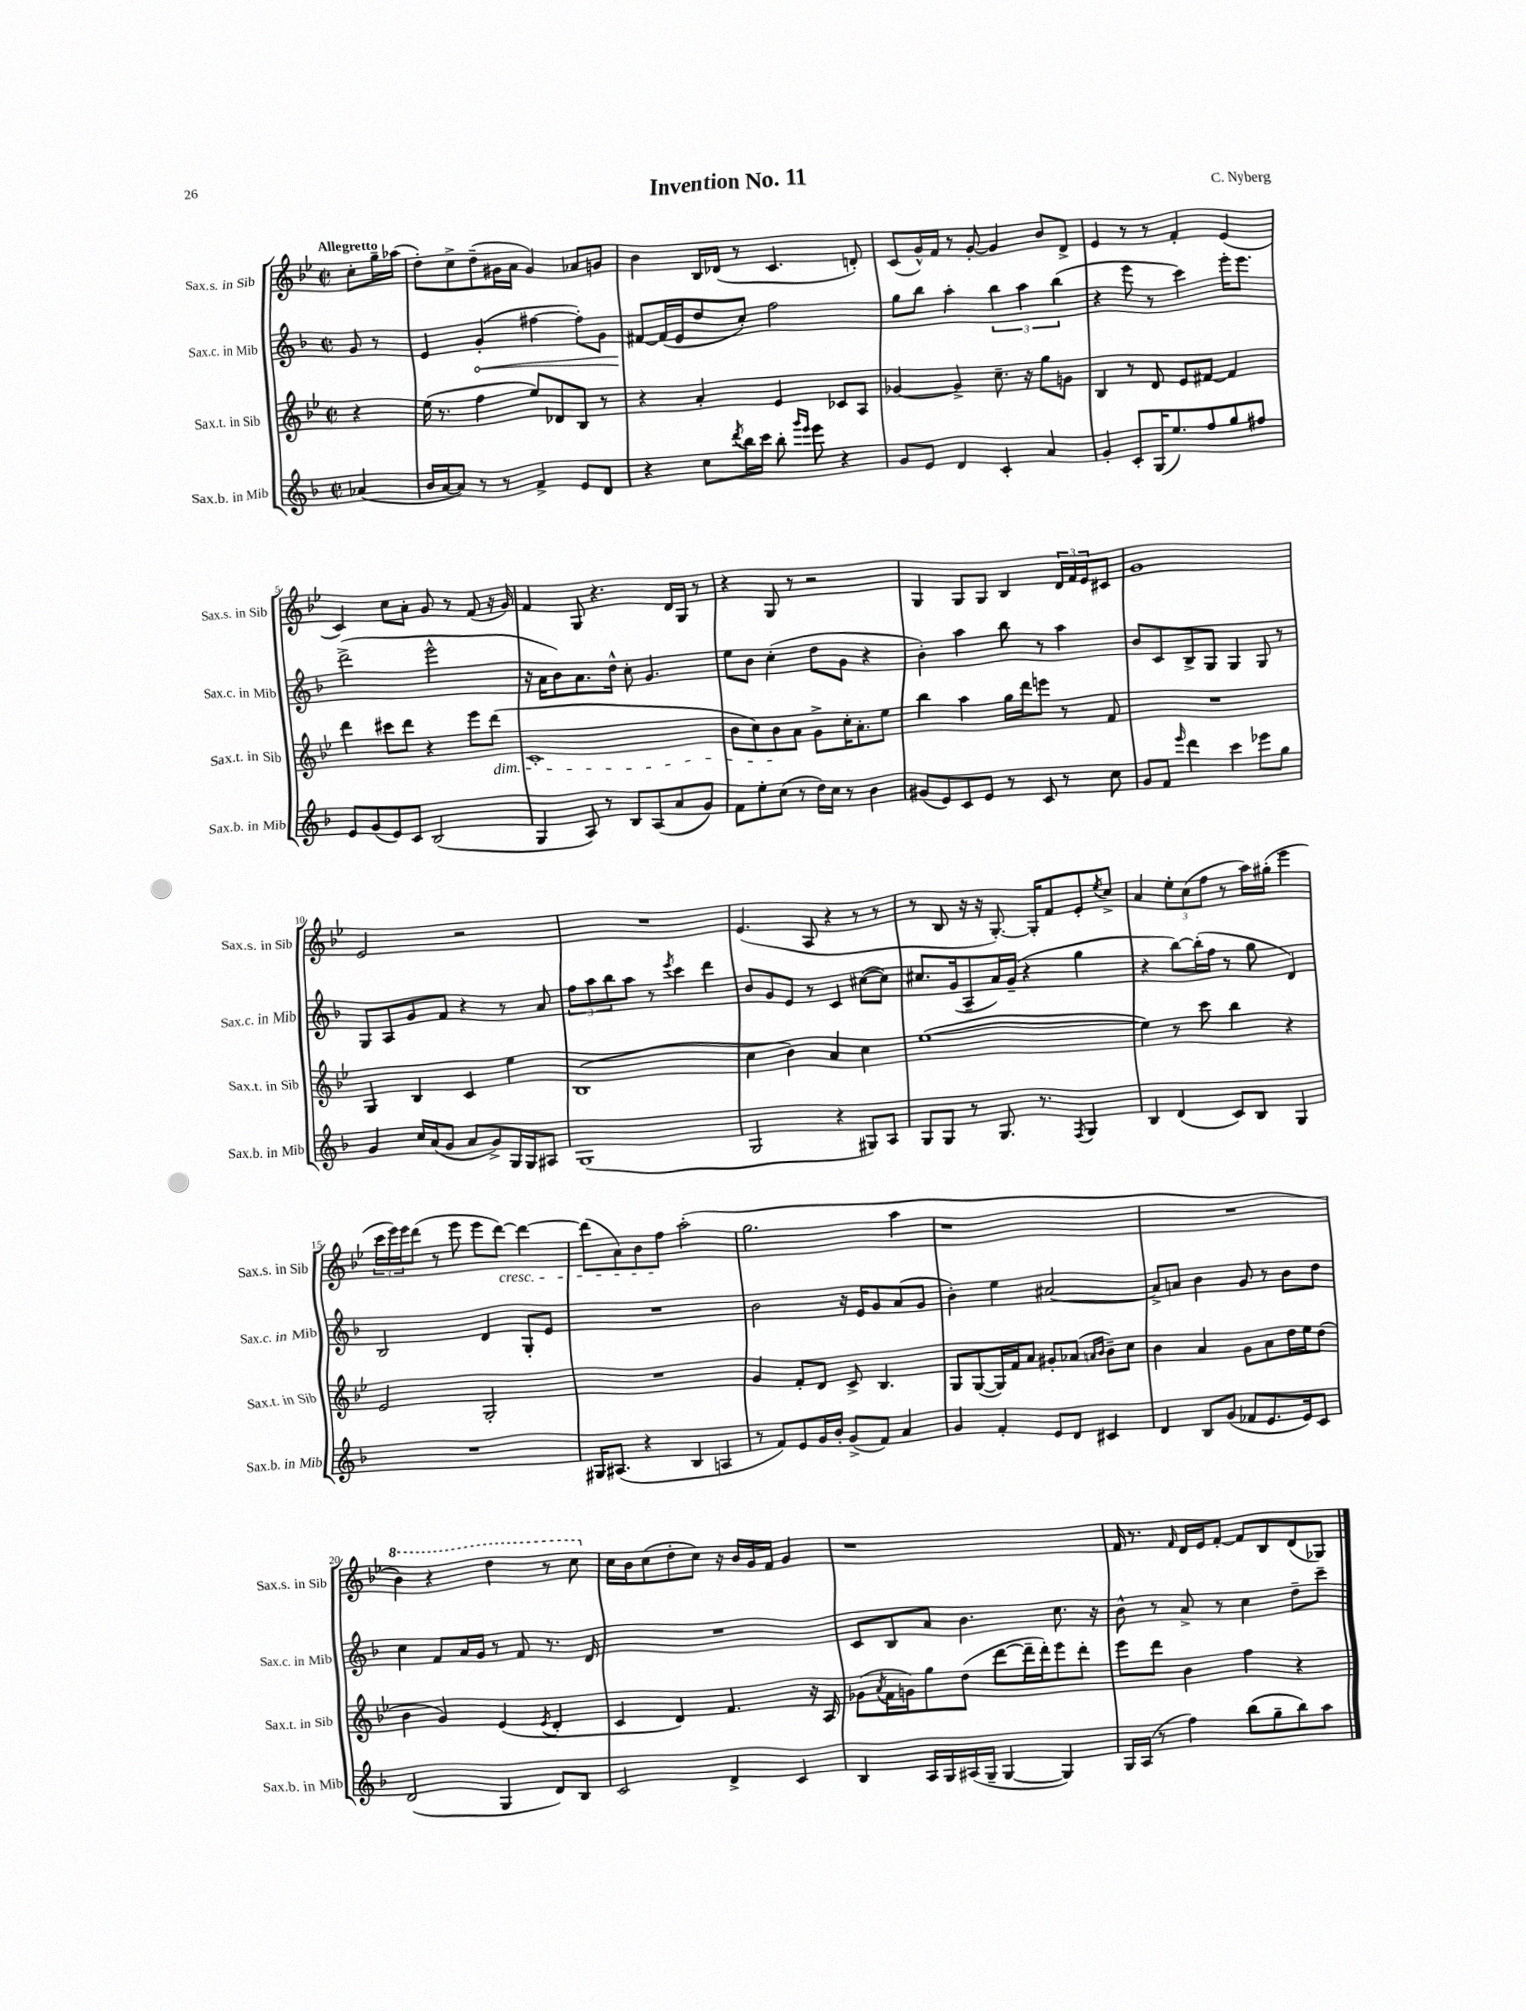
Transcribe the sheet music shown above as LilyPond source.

\header { title = "Invention No. 11" composer = "C. Nyberg" }
<<
\new StaffGroup <<
\new Staff = "s0" \with { instrumentName = "Sax.s. in Sib" shortInstrumentName = "Sax.s. in Sib" } {
    \clef treble \key bes \major \defaultTimeSignature \time 2/2 \partial 4 \tempo "Allegretto"
    c''8-. g''16-- aes''16( |
    d''8-.) c''8-> d''8--( gis'16 a'16 gis'4) aes'8 g'8 |
    bes'4 bes16 des'16( r8 c'4. d'8-.) |
    c'8( g'16-^) f'16 r8 g'8~-. g'4 bes'8 d'8-> |
    ees'4 r8 r8 f'4-. ees'4( |
    c'4) c''8 a'8-. g'8 r8 f'8( r16 g'16) |
    f'4 g8 r4. d'16 g16 r8 |
    r4 g8 r8 r2 |
    g4 g8 g8 bes4 \tuplet 3/2 { d'16 f'16 ees'16 } cis'8 |
    g'1 |
    ees'2 r2 |
    R1 |
    ees'4.( a8 r4 r8 r8 |
    r8 bes8 r16 r16 g8.~-.) g16-. f'8 ees'8-. \acciaccatura { ees''8 } c''8-> |
    a'4 \tuplet 3/2 { ees''8-. c''8( f''8 } r8 a''16) gis''16-.( ees'''4 |
    \tuplet 3/2 { c'''16 ees'''16) ees'''16 } d'''8( r8 ees'''8 ees'''8 d'''8~\cresc) d'''4~ |
    d'''8( a'8) bes'8 f''8\! a''2-.( |
    g''2. a''4 |
    r1 |
    R1 |
    \ottava #1 bes''4) r4 d'''4 r8 c'''8 \ottava #0 |
    c''16 bes'16 c''8( d''8-. c''8) r16 bes'16 g'16 f'16 g'4 |
    r1 |
    f'16 r8. \grace { f'16 } d'16 ees'16 f'8~-. f'8 bes8 d'8( ges8) \bar "|." |
}
\new Staff = "s1" \with { instrumentName = "Sax.c. in Mib" shortInstrumentName = "Sax.c. in Mib" } {
    \clef treble \key f \major \defaultTimeSignature \time 2/2 \partial 4
    g'8 r8 |
    e'4 \once \override Hairpin.circled-tip = ##t g'4-.\<( fis''4~ fis''8-.) g'8 |
    fis'8~\! fis'16( e'16 d''8 c''8-.) f''2 |
    g''8 bes''8 a''4-. \tuplet 3/2 { bes''4 a''4 bes''4( } |
    r4 e'''8 r8 c'''4) e'''16-. e'''8. |
    d'''2->( e'''2-^ |
    r16 a'16 bes'8) a'8. d''16-^ c''8-. g'4. |
    e''8 bes'8 c''4-.( d''8 g'8 r4 |
    bes'4-.) a''4 bes''8 r8 a''4 |
    bes'8 c'8 bes8-> g8 g4 g8 r8 |
    g8 a8 g'8 f'8 r4 r8 a'8 |
    \tuplet 3/2 { f''8 a''8 bes''8 } a''8 r8 \acciaccatura { e'''8 } c'''4 d'''4 |
    bes'8 g'8 e'8 r8 c'4 cis''8~( cis''8) |
    cis''8. g'16( a8-- a'16) g'16--( r4 g''4 |
    r4 bes''8~) bes''16-.( f''16 r8 g''8 d'4) |
    bes2 d'4 g8-. e'8 |
    R1 |
    bes'2 r16 e'16 g'8 a'8( g'8 |
    bes'4-.) e''4 ais'2~ |
    ais'8-> a'8 bes'4 g'8 r8 bes'8 d''8 |
    c''4 f'8 a'16 g'16 r8 f'8 r8. d'16 |
    R1 |
    c'8 bes8 a'8 bes'4. c''8. r16 |
    bes'8-^ r8 a'8-> r8 c''4 d''8-- c'''8-- \bar "|." |
}
\new Staff = "s2" \with { instrumentName = "Sax.t. in Sib" shortInstrumentName = "Sax.t. in Sib" } {
    \clef treble \key bes \major \defaultTimeSignature \time 2/2 \partial 4
    r4 |
    ees''16( r8. f''4 ees''8) des'8 bes8 r8 |
    r4 a'4-. ees'4 ces'8 a8 |
    ges'4~ ges'4-> c''8.-- r16 g''8 g'8 |
    bes4 r8 d'8 ees'8 fis'8~ fis'4 |
    d'''4 cis'''8 d'''8 r4 ees'''8 d'''8\dim( |
    c'1-. |
    bes'8 c''8) bes'8\! a'8 g'8-> c''16-. a'8.-. ees''8 |
    bes''4 a''4 g''16 d'''16 e'''8 r8 f'8 |
    R1 |
    g4 bes4 c'4 ees''4 |
    bes1( |
    c''4 bes'4) a'4 c''4 |
    ees''1~( |
    ees''4) r8 c'''8 bes''4 r4 |
    ees'2 g2-. |
    R1 |
    g'4 f'8-. d'8 c'8-> bes4. |
    g8 g8~( g16) f'16 a'8 gis'8-. aes'8( \grace { a'16 bes'16 } bes'8--) c''8 |
    bes'4 a'4 g'8 a'8 d''16 ees''16 d''8( |
    bes'4 g'4) ees'4( \acciaccatura { ees'8 } d'4-. |
    c'4 d'4) f'4. r16 a16 |
    ges'8( \acciaccatura { a'8 } f'16 g'16) g''8 d''8( d'''8~ d'''16-- d'''16-.) ees'''8 d'''8-. |
    ees'''8 d'''8 bes'4 f''4 r4 \bar "|." |
}
\new Staff = "s3" \with { instrumentName = "Sax.b. in Mib" shortInstrumentName = "Sax.b. in Mib" } {
    \clef treble \key f \major \defaultTimeSignature \time 2/2 \partial 4
    aes'4( |
    bes'16 a'16~ a'8) r8 r8 f'4-> e'8 d'8 |
    r4 c''8 \acciaccatura { d'''8 } bes''16 c'''16 bes''8-. \grace { g'''16 e'''16 } e'''8 r4 |
    g'8 e'8 d'4 c'4-. a'4 |
    g'4-. c'8-. g16( e''8.) f''8 g''8 fis''8 |
    e'8 g'8( e'8) c'8 bes2( |
    g4 a8) r8 bes8 a8( a'8 g'8) |
    f'8 e''8-. c''8( r8 d''16) c''16 r8 bes'4 |
    gis'8( e'8) c'8 e'8 r8 c'8 r8 c''8 |
    g'8 f'8 \grace { e'''16 } d'''4 c'''4 ees'''8 g''8 |
    g'4 c''16 a'16( g'8 a'8 g'8->) g16 g16 ais8 |
    g1( |
    g2 r4 gis8) a8 |
    g8 g8 r8 g8. r8. \acciaccatura { f8 } g4 |
    bes4 d'4( c'8) bes8 g4 |
    R1 |
    gis16 ais8.( r4 bes4 a4 |
    r8 f'8) e'8 g'16 bes'16-. g'8->( f'8) a'4 |
    g'4 f'4-. e'8 d'8 cis'4 |
    d'4 bes8 g'8( fes'8 e'8. e'16) c'8 |
    d'2( g4 d'8) bes8 |
    c'2 d'4-> c'4 |
    bes4 a16 g16 ais16( g16-- g4~ g4) |
    g16 a16( r8 f''4) bes''8( g''8-- bes''8) a''8 \bar "|." |
}
>>
>>
